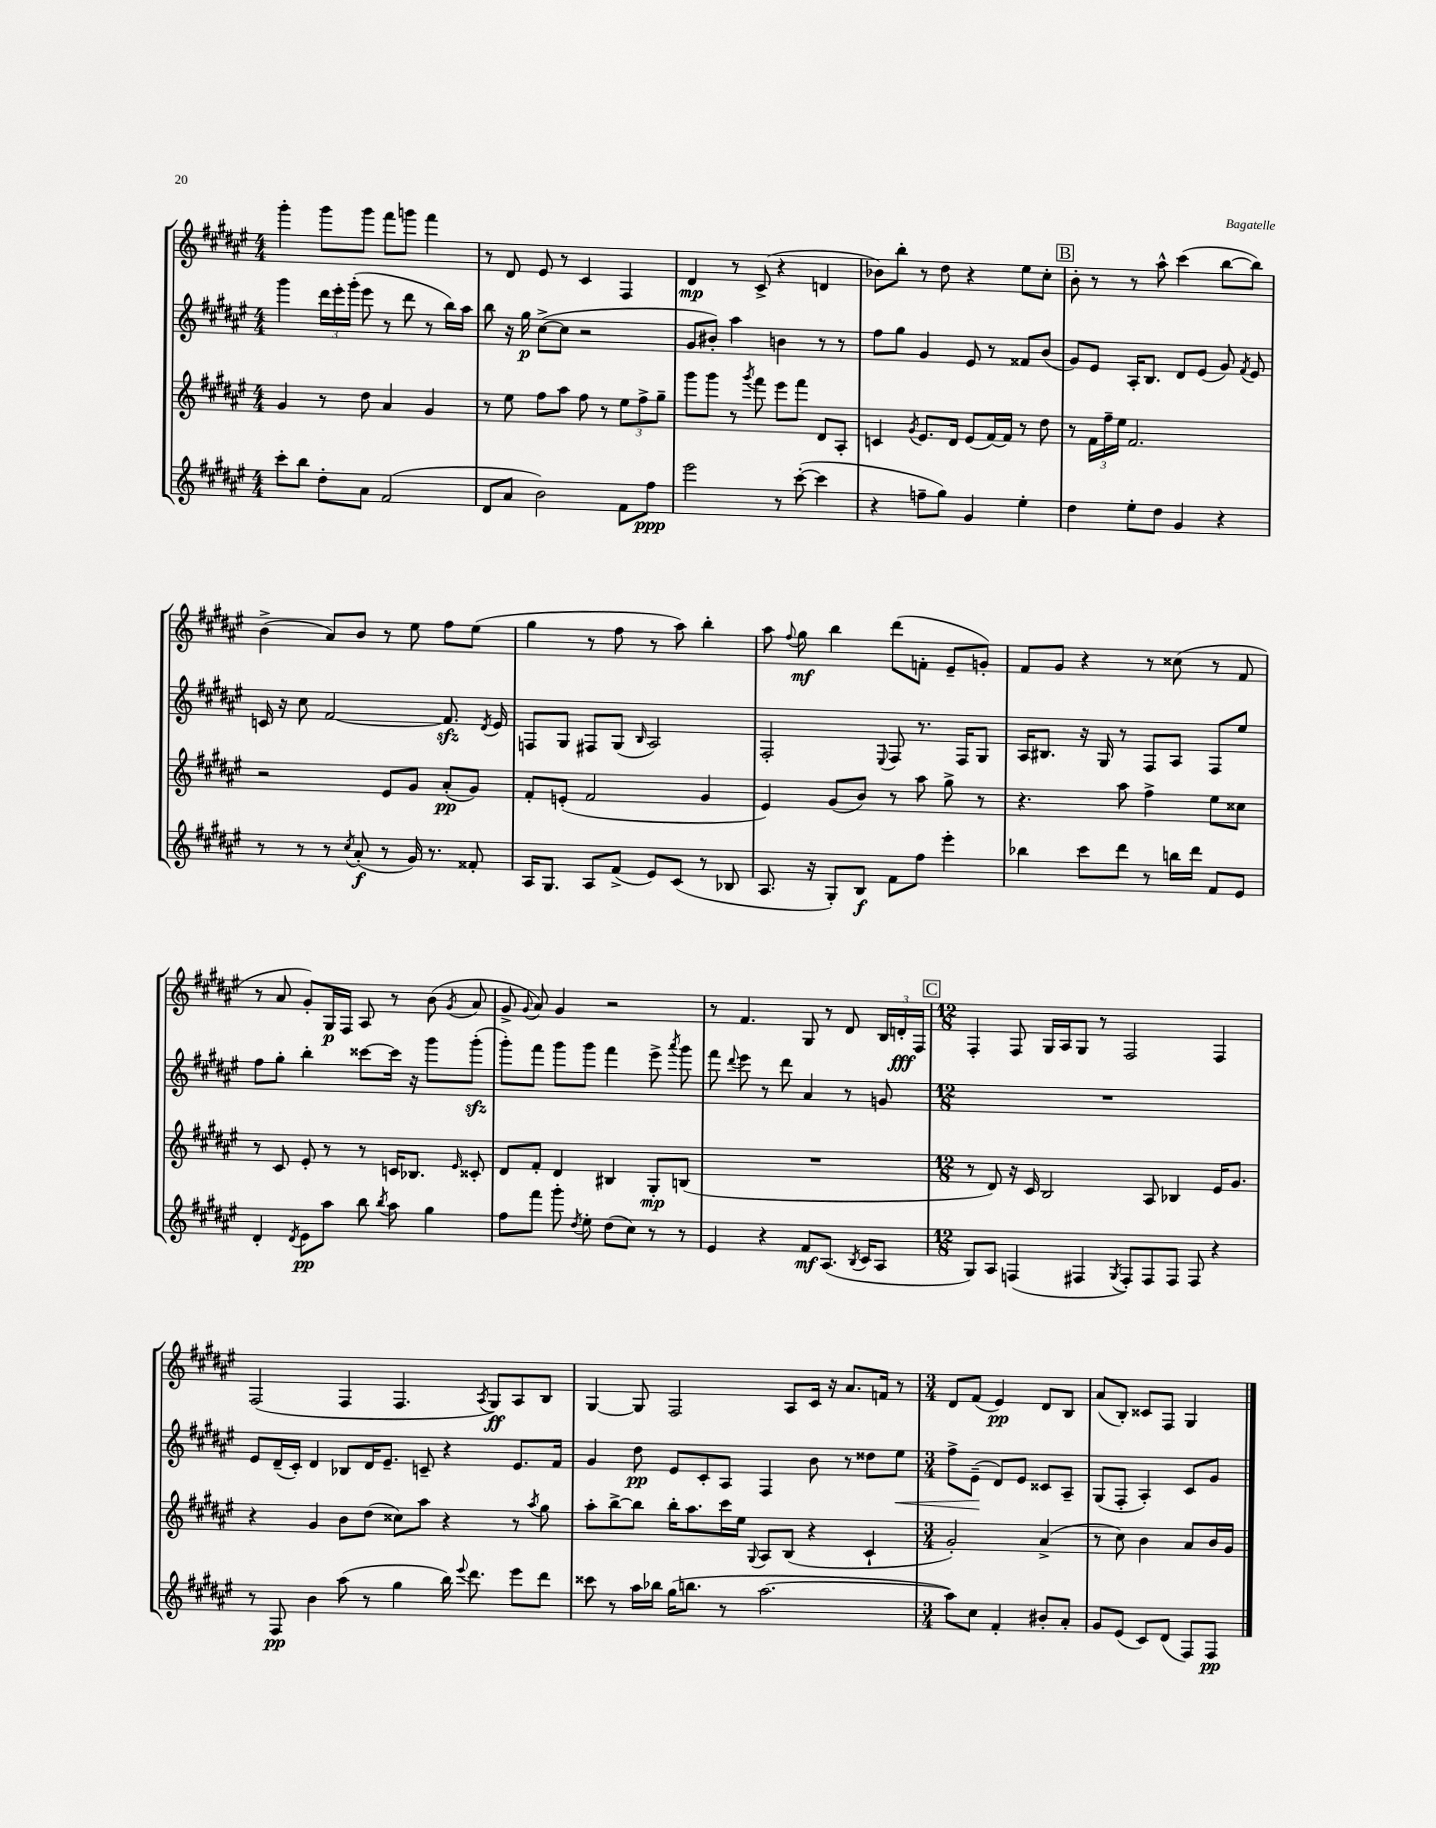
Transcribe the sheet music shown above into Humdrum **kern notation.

**kern	**kern	**kern	**kern
*staff4	*staff3	*staff2	*staff1
*clefG2	*clefG2	*clefG2	*clefG2
*k[f#c#g#d#a#e#]	*k[f#c#g#d#a#e#]	*k[f#c#g#d#a#e#]	*k[f#c#g#d#a#e#]
*M4/4	*M4/4	*M4/4	*M4/4
8ccc#'	4g#	4ggg#	4ggg#'
8bb	.	.	.
8dd#'	8r	24ddd#	8ggg#
.	.	24eee#'	.
.	.	(24ggg#'	.
8a#	8dd#	8eee#	8ggg#
(2f#	4a#	8r	8fff#
.	.	8ddd#	8ggg
.	4g#	8r	4fff#
.	.	16bb)	.
.	.	16aa#	.
=	=	=	=
8d#	8r	8bb	8r
8a#	8ee#	16r	8d#
.	.	16gg#	.
2b)	8ff#	([8cc#^	8e#
.	8aa#	8cc#]	8r
.	8ff#	2r	4c#
.	8r	.	.
8f#	12ee#	.	4F#
.	12ff#^	.	.
8ff#	.	.	.
.	12gg#~	.	.
=	=	=	=
2eee#	8ggg#	8g#	4d#
.	8ggg#	8b#')	.
.	8r	4aa#	8r
.	8qggg#	.	.
.	8fff#	.	(8c#^
8r	8eee#	4b	4r
([8ccc#'	8fff#	.	.
4ccc#]	8d#	8r	4d
.	8A#'	8r	.
=	=	=	=
4r	4c	8ff#	8b-)
.	.	8gg#	8bb'
.	8qg#	.	.
8ff~	8.e#	4g#	8r
8gg#)	.	.	8dd#
.	16d#	.	.
4g#	(8e#	8e#	4r
.	[16f#)	8r	.
.	16f#]	.	.
4ee#'	8r	8f##	8ee#
.	8dd#	(8b	8cc#'
=	=	=	=
4dd#	8r	8g#)	8b'
.	24f#	8e#	8r
.	24ff#~	.	.
.	24ee#	.	.
8ee#'	2.f#	16A#'	8r
.	.	8.B	.
8dd#	.	.	8aa#^^
4g#	.	8d#	(4ccc#
.	.	(8e#	.
4r	.	8g#)	[8bb
.	.	8qf#	.
.	.	8e#	8bb])
=	=	=	=
8r	2r	16c	(4b^
.	.	16r	.
8r	.	8cc#	.
8r	.	[2f#	8a#)
8qcc#	.	.	.
(8a#'	.	.	8b
8r	8e#	.	8r
16g#)	8g#	.	8ee#
8.r	.	.	.
.	(8a#'	8.f#]	8ff#
8f##'	8g#)	.	(8ee#
.	.	8qd#	.
.	.	16e#	.
=	=	=	=
16A#	8f#'	8F	4gg#
8.G#	.	.	.
.	(8e'	8G#	.
8A#	2f#	8F#	8r
(8f#^	.	(8G#	8ff#
.	.	16qqB	.
8e#)	.	2A#)	8r
(8c#	.	.	8aa#)
8r	4g#	.	4bb'
8B-	.	.	.
=	=	=	=
8.A#	4e#)	2F#'	8aa#
.	.	.	8qqff#
.	.	.	8gg#
16r	.	.	.
8G#')	(8g#	.	4bb
8B	8b)	.	.
.	.	8qqE#	.
8f#	8r	8F#	(8ddd#
8ff#	8aa#	8.r	8f'
4eee#'	8gg#^	.	8e#~
.	.	16F#	.
.	8r	8G#	8g')
=	=	=	=
4bb-	4.r	16A#	8f#
.	.	8.B#	.
.	.	.	8g#
8ccc#	.	16r	4r
.	.	16G#	.
8ddd#	8aa#	8r	.
8r	4ff#^	8F#	8r
16bb	.	8A#	(8cc##
16ddd#	.	.	.
8f#	8ee#	8F#	8r
8e#	8cc##	8ee#	8f#
=	=	=	=
4d#'	8r	8ff#	8r
.	8c#	8gg#'	8a#
8qd#	.	.	.
8e#	8e#'	4bb'	8g#')
8aa#	8r	.	16G#
.	.	.	16F#
8bb	8r	[8ccc##	8A#
8qbb	.	.	.
8aa#	16c	16ccc##]	8r
.	8.B-	16r	.
4gg#	.	8ggg#	(8b
.	16qqe#	.	8qg#
.	8c##'	(8ggg#'	8a#
=	=	=	=
8ff#	8d#	8ggg#')	8g#^
.	.	.	8qqg#
8fff#	8f#'	8fff#	8a#)
8ggg#'	4d#	8ggg#	4g#
8qdd#	.	.	.
8ee#'	.	8ggg#	.
(8dd#	4B#	4fff#	2r
8cc#)	.	.	.
8r	8G#'	8eee#^	.
.	.	8qaaa#	.
8r	(8B	8ggg#	.
=	=	=	=
4e#	1r	8fff#	8r
.	.	8qqddd#	.
.	.	8eee#	4.f#
4r	.	8r	.
.	.	8ddd#	.
8f#	.	4a#	8G#
(8.A#	.	.	8r
.	.	8r	8d#
8qB	.	.	.
16c#	.	.	.
8A#	.	8g	24B
.	.	.	24d'
.	.	.	24F#
=	=	=	=
*M12/8	*M12/8	*M12/8	*M12/8
8G#)	8r	1.r	4F#'
8A#	8d#)	.	.
(4F	16r	.	8F#
.	16c#	.	.
.	2B	.	16G#
.	.	.	16A#
4F#	.	.	8G#
.	.	.	8r
8qG#	.	.	.
8F#')	.	.	2F#
8F#	8A#	.	.
8F#	4B-	.	.
8F#	.	.	.
4r	16e#	.	4F#
.	8.g#	.	.
=	=	=	=
8r	4r	8e#	(2F#
8F#	.	(16d#~	.
.	.	16c#')	.
4b	4g#	4d#	.
(8aa#	8b	8B-	4F#
8r	(8dd#	16d#	.
.	.	8.e#~	.
4gg#	8cc##)	.	4.F#
.	8aa#	8c~	.
16bb)	4r	4r	.
8qqeee#	.	.	.
8.ddd#	.	.	.
.	.	.	8qA#
.	.	.	8G#)
8eee#	8r	8.e#	8A#
.	8qaa#	.	.
8ddd#	8gg#	.	8B
.	.	16f#	.
=	=	=	=
8ccc##	8aa#'	4g#	[4G#
8r	[8bb^	.	.
16aa#	8bb]	8dd#	8G#]
16bb-	.	.	.
(16gg#	16bb'	8e#	2F#
8.bb	8.aa#	.	.
.	.	8c#'	.
8r	16ccc#	8A#	.
.	16ee#	.	.
.	8qqG#	.	.
[2.aa#	8A#	4F#	.
.	(8B	.	8A#
.	4r	8b	16c#
.	.	.	16r
.	.	8r	8.a#
.	4c#`	8dd##	.
.	.	.	16f
.	.	8ee#	8r
=	=	=	=
*M3/4	*M3/4	*M3/4	*M3/4
8aa#])	2g#')	8ff#^	8d#
8cc#	.	(8e#~	(8f#
4f#'	.	8d#)	4e#)
.	.	8e#	.
8b#'	(4a#^	8c##	8d#
8a#'	.	8A#~	8B
=	=	=	=
8g#	8r	(8G#	(8a#
(8e#	8cc#)	8F#'	8B')
8c#)	4b	4A#')	8c##
(8d#	.	.	8F#
8F#)	8a#	8c#	4G#
8F#	16b	8g#	.
.	16g#	.	.
==	==	==	==
*-	*-	*-	*-
